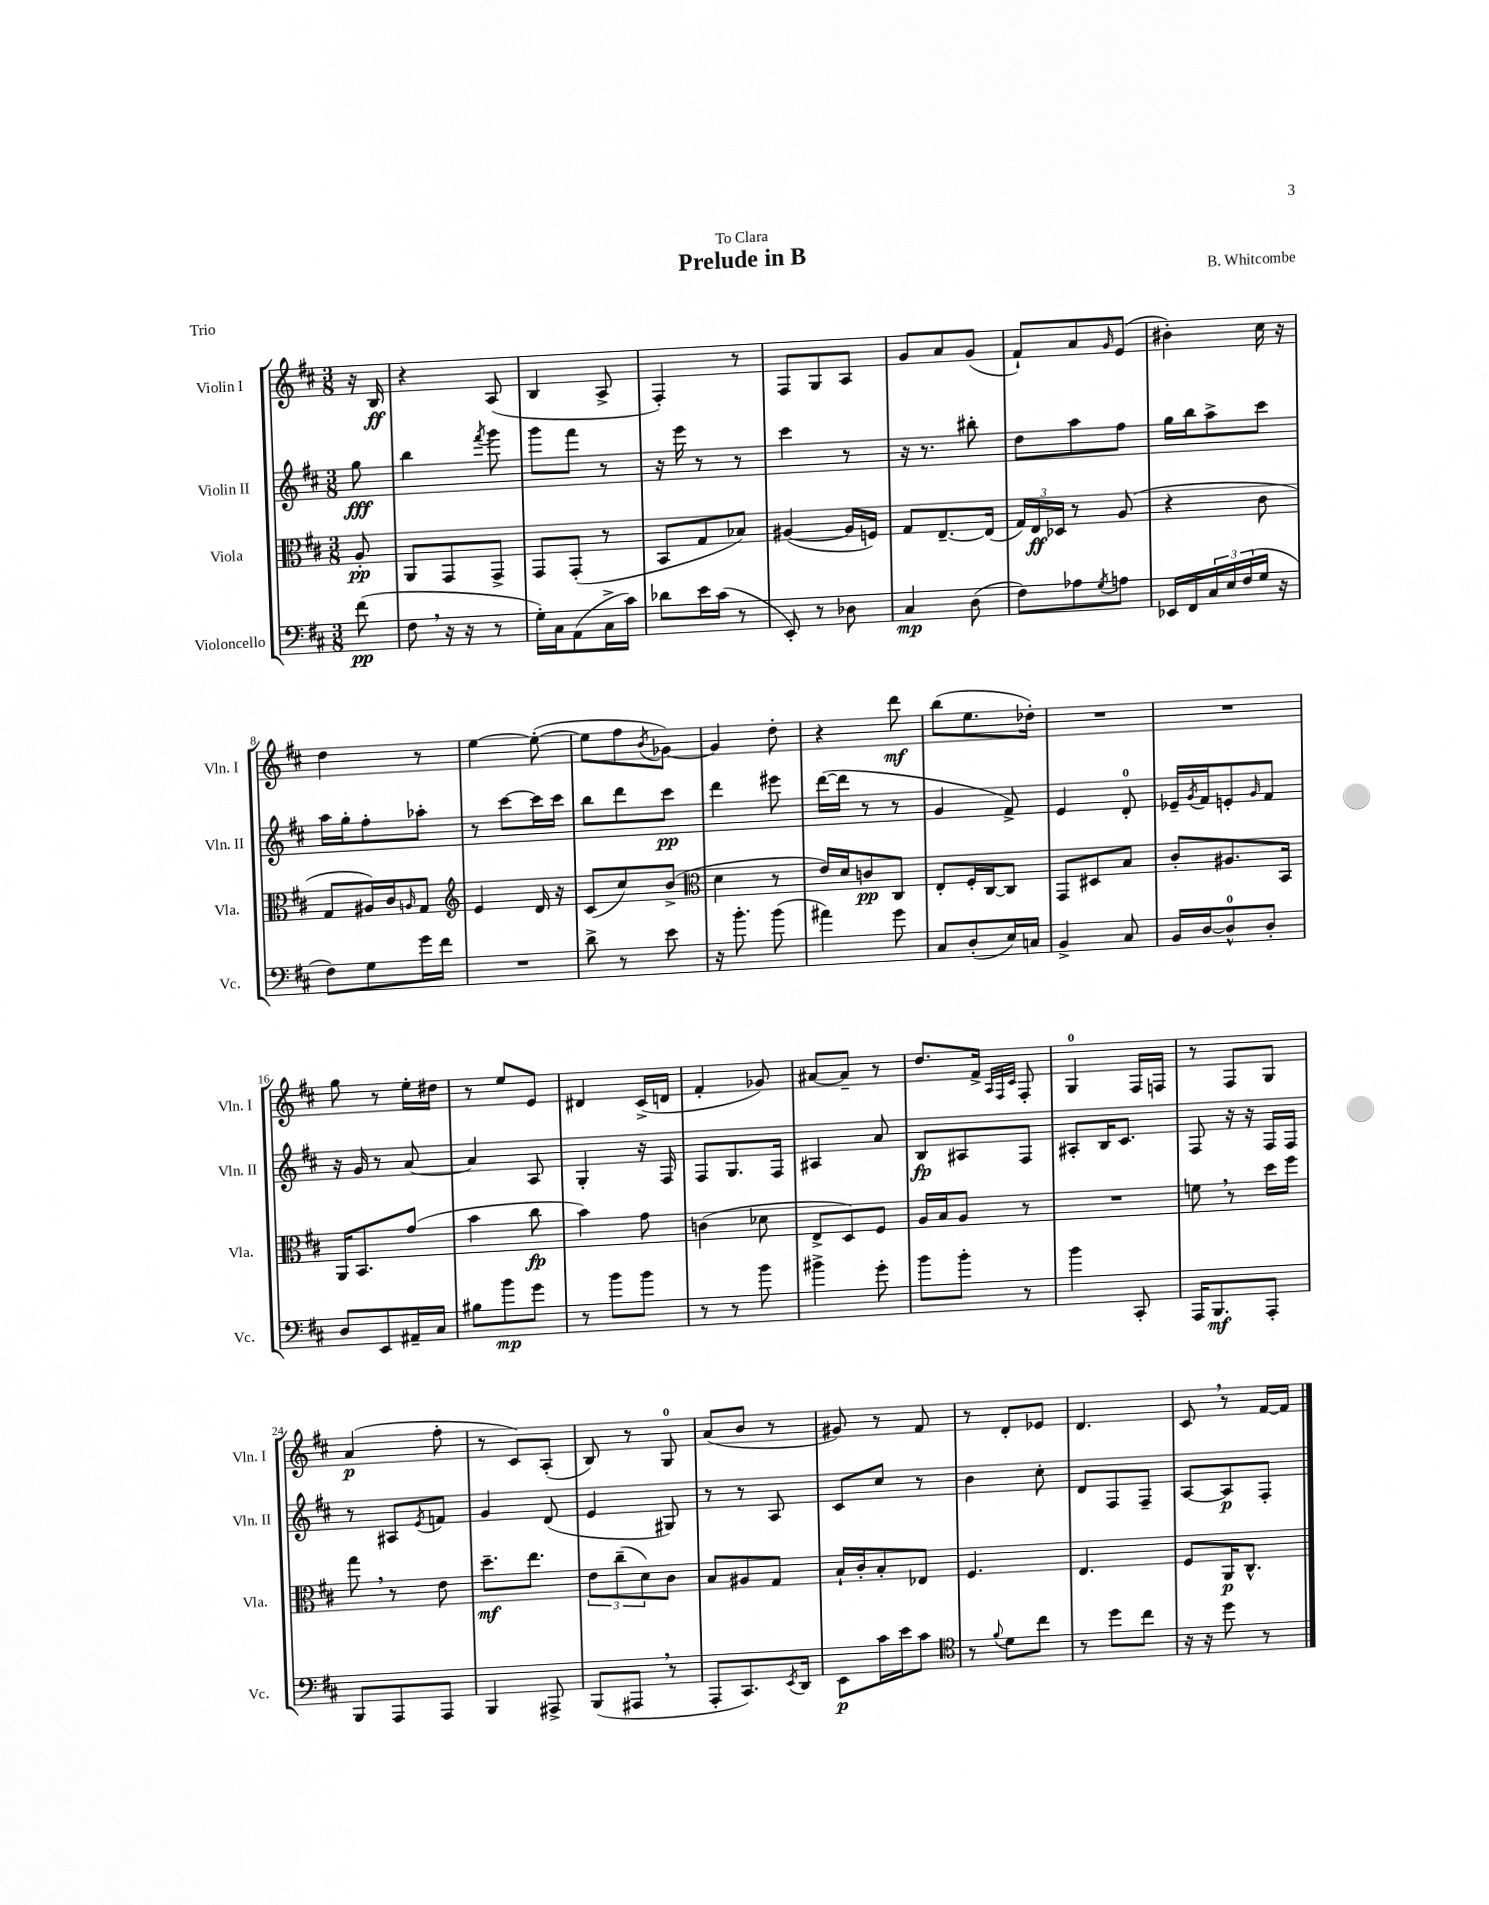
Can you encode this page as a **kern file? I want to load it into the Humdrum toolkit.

**kern	**kern	**kern	**kern
*staff4	*staff3	*staff2	*staff1
*clefF4	*clefC3	*clefG2	*clefG2
*k[f#c#]	*k[f#c#]	*k[f#c#]	*k[f#c#]
*M3/8	*M3/8	*M3/8	*M3/8
(8f#\	8A'/	8gg\	16r
.	.	.	16B/
=	=	=	=
8F#\	8AA/L	4bb\	4r
16r	8GG/	.	.
16r	.	.	.
.	.	8qfff#/	.
8r	8GG^/J	8ggg\	(8A/
=	=	=	=
16G'\LL)	8GG/L	8ggg\L	4B/
16C#\J	.	.	.
(8AA\	(8GG'/J	8fff#\J	.
16C#^\L	8r	8r	8A^/
16c#\JJ)	.	.	.
=	=	=	=
8d-\L	8BB/L	16r	4F#'/)
.	.	16eee\	.
16e\L	8G/	8r	.
(16c#\JJ	.	.	.
8r	8B-/J)	8r	8r
=	=	=	=
8EE'/)	([4A#/	4ccc#\	8F#/L
8r	.	.	8G/
8D-\	16A#/]LL	8r	8A/J
.	16F/JJ)	.	.
=	=	=	=
4C#/	8G/L	16r	8g/L
.	.	8.r	.
.	[8.E~/	.	8a/
(8D\	.	8bb#'\	(8g/J
.	(16E/]Jk	.	.
=	=	=	=
8F#\L)	24G/LL)	8dd\L	8f#`/L)
.	24E/	.	.
.	24D-/JJ	.	.
8A-\	8r	8aa\	8a/
8qG/	.	.	16qqg/
8A\J	(8A/	8ff#\J	(8e/J
=	=	=	=
16EE-/LL	4r	16gg\LL	4b#'\)
16FF#/	.	16bb\J	.
24C#/	.	8aa^\	.
24E/	.	.	.
(24F#/	.	.	.
16G/JJ	8c#\	8ccc#\J	16cc#\
16r	.	.	16r
=	=	=	=
8F#\L)	8G/L	16aa\LL	4dd\
.	.	16gg'\J	.
8G\	16A#/L)	8ff#'\	.
.	16c#/J	.	.
.	16qqA/	.	.
16g\L	8G/J	8aa-'\J	8r
16f#\JJ	.	.	.
=	=	=	=
*	*clefG2	*	*
4.r	4e/	8r	[4ee\
.	.	[8ccc#\L	.
.	16d/	16ccc#\]L	(8ee'\_
.	16r	16ccc#\JJ	.
=	=	=	=
8d^\	(8c#/L	8bb\L	8ee\]L
8r	8cc#/)	8ddd\	8ff#\
.	.	.	8qb/
8e\	(8b^/J	8ccc#\J	[8g-\J)
=	=	=	=
*	*clefC3	*	*
16r	4d\	4ddd\	4g-/]
8.b'\	.	.	.
(8b\	8r	8eee#\	8dd'\
=	=	=	=
4a#\)	16e/LL)	([16ddd\LL	4r
.	16d/J	16ddd\]JJ	.
.	8c/	8r	.
8g\	8C#/J	8r	8ddd\
=	=	=	=
8C#/L	8E'/L	4g/	(8bb\L
(8D'/	16F#'/L	.	8.ee\
.	[16C#/J	.	.
16E/L)	8C#/]J	8f#^/)	.
16C/JJ	.	.	16dd-'\Jk)
=	=	=	=
4BB^/	8GG/L	4e/	4.r
.	8D#/	.	.
8C#/	8B/J	8d'/	.
=	=	=	=
16BB/LL	8c#'/L	16e-~/LL	4.r
.	.	8qg/	.
[16D/J	.	16f#/J	.
8D^^/]	8.A#/	8e'/	.
.	.	16qqg/	.
8D'/J	.	8f#/J	.
.	16BB/Jk	.	.
=	=	=	=
8D/L	16AA/LK	16r	8gg\
.	8.BB/	16g/	.
8EE/	.	8r	8r
16AA#~/L	(8g/J	[8a/	16ee'\LL
16C#/JJ	.	.	16dd#\JJ
=	=	=	=
8B#\L	4b\	4a/]	8r
8b\	.	.	8ee/L
8g\J	8cc#\	8A/	8e/J
=	=	=	=
8r	4b\)	4G'/	4d#/
8b\L	.	.	.
8b\J	8g\	16r	(16c#^/LL
.	.	16F#/	16d/JJ
=	=	=	=
8r	(4c\	8F#/L	4f#'/
8r	.	8.G/	.
8b\	8d-\	.	8g-/)
.	.	16F#/Jk	.
=	=	=	=
4b#^\	8E^/L	4A#/	[8a#/L
.	8D/)	.	8a#~/]J
8g'\	8F#/J	8a/	8r
=	=	=	=
8b\L	16A/LL	8B/L	8.dd/L
.	16B/J	.	.
8b'\J	8A/J	8A#/	.
.	.	.	16f#^/Jk
.	.	.	32qqA/LLL
.	.	.	32qqF#/
.	.	.	32qqc#/JJJ
8r	8r	8F#/J	8F#'/
=	=	=	=
4b\	4.r	8A#'/L	4G/
.	.	16B/K	.
.	.	8.c#/J	.
8CC#'/	.	.	16F#/LL
.	.	.	16F/JJ
=	=	=	=
16AAA/LK	8f\	8F#/	8r
8.BBB/	.	.	.
.	8r	16r	8F#/L
.	.	16r	.
8AAA'/J	16dd\LL	16F#/LL	8G/J
.	16ff#\JJ	16F#/JJ	.
=	=	=	=
8BBB/L	8gg\	8r	(4a/
8AAA/	8r	8A#/L	.
.	.	8qe/	.
8AAA/J	8e\	8f/J	8ff#'\
=	=	=	=
4BBB/	8.dd~\L	4g/	8r
.	.	.	8c#/L)
.	8.ee\J	.	.
8AAA#^/	.	(8d/	(8A'/J
=	=	=	=
(8BBB/L	12e\L	4e/	8B/)
.	(12cc#~\	.	.
8AAA#/J	.	.	8r
.	12d\)	.	.
8r	8c#\J	8G#/)	8G/
=	=	=	=
8AAA'/L	8B/L	8r	(8a/L
8.CC#/)	8A#/	8r	8b/J
.	8G/J	8A/	8r
8qEE/	.	.	.
16DD/Jk	.	.	.
=	=	=	=
8EE\L	16B`/LL	8c#/L	8g#/)
.	16c#'/J	.	.
16c#\L	8B'/	8cc#/J	8r
16e\J	.	.	.
8c#\J	8E-/J	8r	8f#/
=	=	=	=
*clefC4	*	*	*
8r	4.F#/	4b\	8r
8qqf#/	.	.	.
8d\L	.	.	8d'/L
8cc#\J	.	8cc#'\	8e-/J
=	=	=	=
8r	4.E/	8d/L	4.d/
8dd\L	.	8F#/	.
8cc#\J	.	8F#~/J	.
=	=	=	=
16r	8F#/L	[8A/L	8c#/
16r	.	.	.
8dd\	16AA/K	8A/]	8r
.	8.C#^^/J	.	.
8r	.	8F#'/J	[16f#/LL
.	.	.	16f#/]JJ
==	==	==	==
*-	*-	*-	*-
